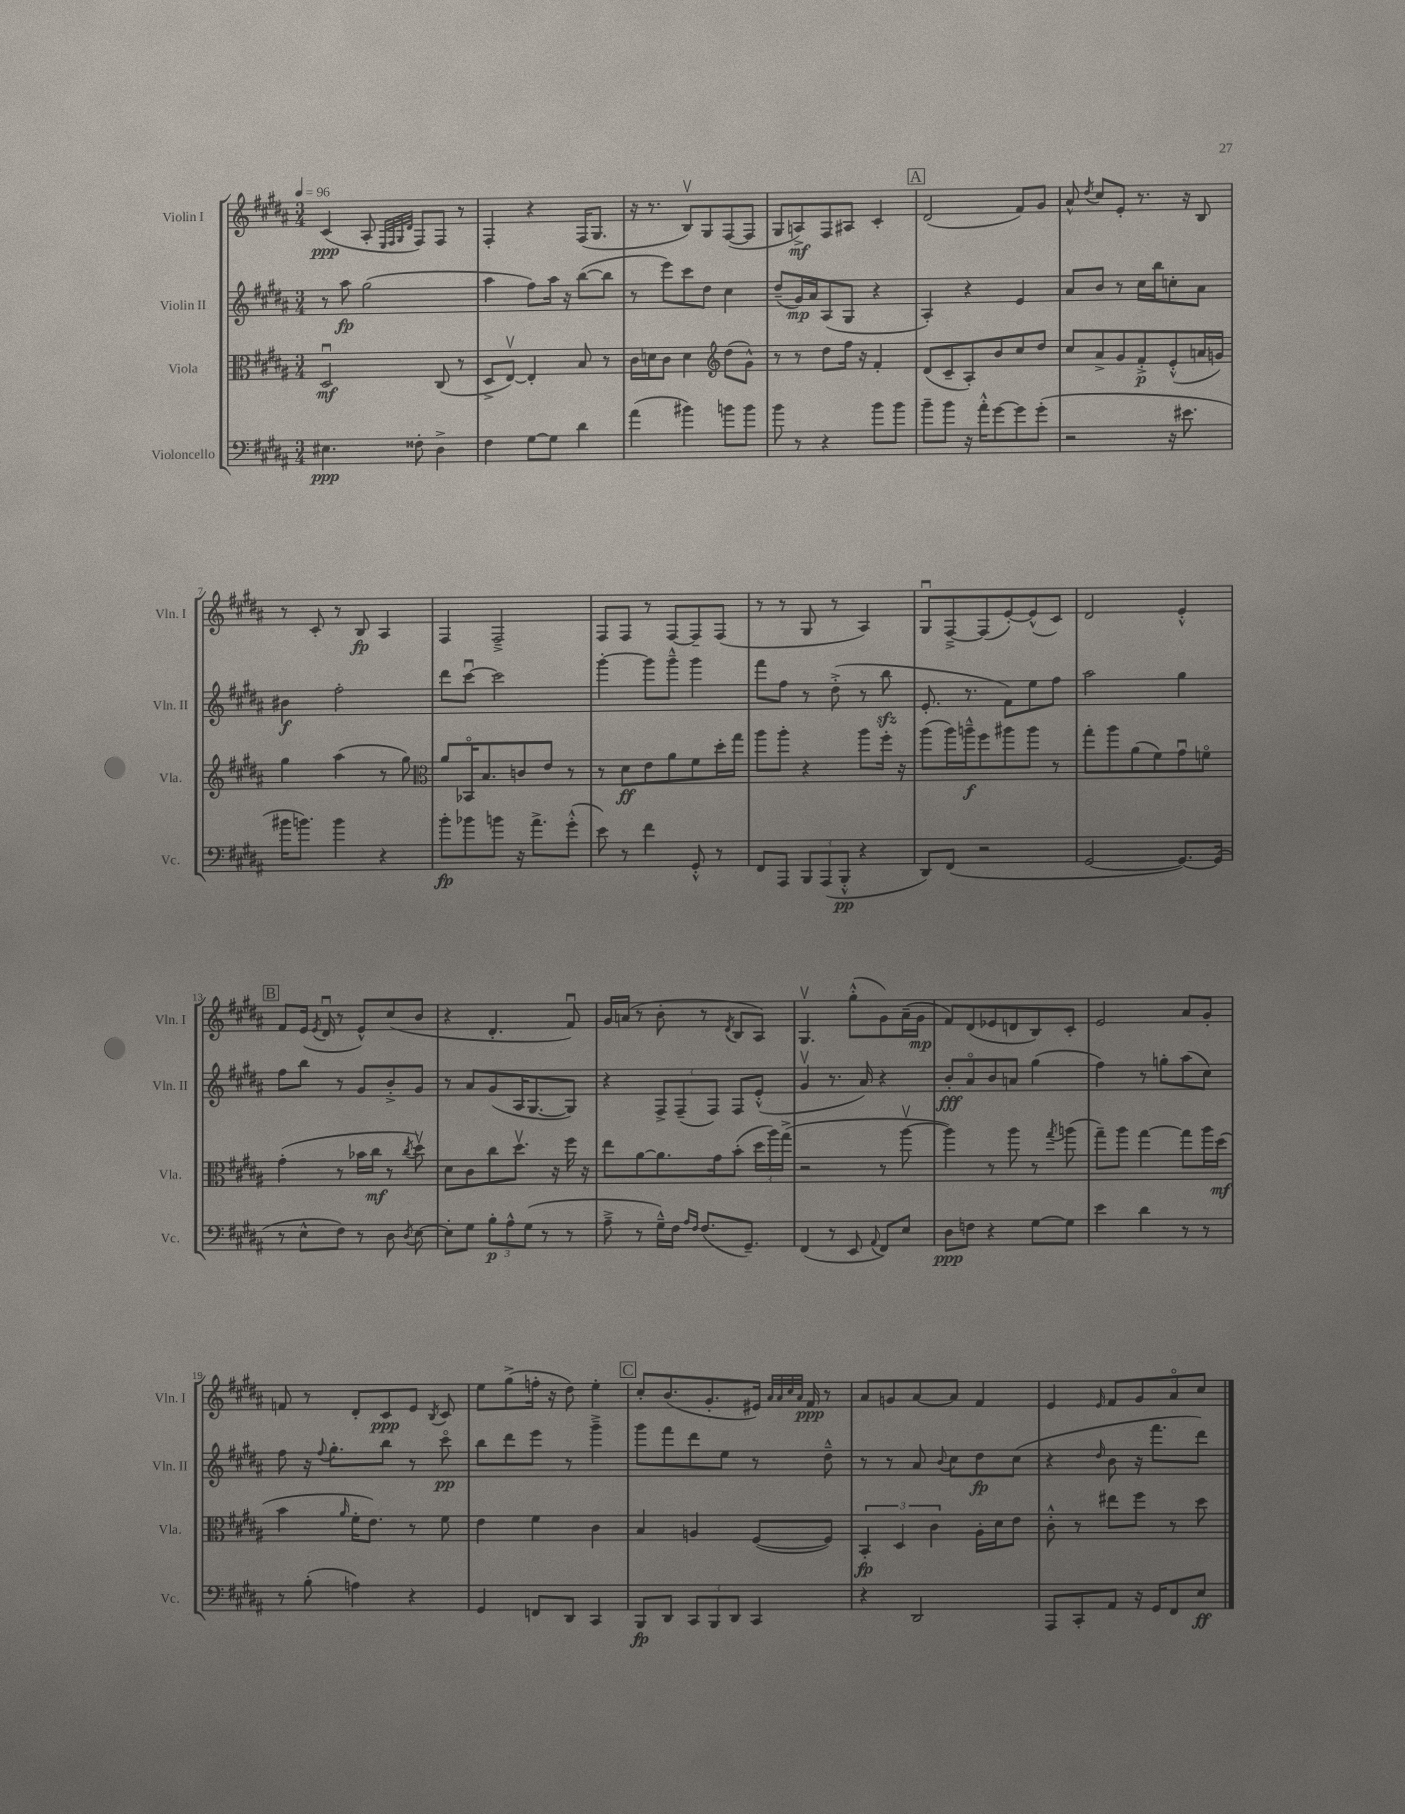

**kern	**dynam	**kern	**dynam	**kern	**dynam	**kern	**dynam
*part4	*part4	*part3	*part3	*part2	*part2	*part1	*part1
*staff4	*staff4	*staff3	*staff3	*staff2	*staff2	*staff1	*staff1
*I"Violoncello	*	*I"Viola	*	*I"Violin II	*	*I"Violin I	*
*I'Vc.	*	*I'Vla.	*	*I'Vln. II	*	*I'Vln. I	*
*clefF4	*	*clefC3	*	*clefG2	*	*clefG2	*
*k[f#c#g#d#a#]	*	*k[f#c#g#d#a#]	*	*k[f#c#g#d#a#]	*	*k[f#c#g#d#a#]	*
*M3/4	*	*M3/4	*	*M3/4	*	*M3/4	*
*MM96	*	*MM96	*	*MM96	*	*MM96	*
=1	=1	=1	=1	=1	=1	=1	=1
4.E#X\	ppp	2D#u/	mf	8r	.	(4c#/	ppp
.	.	.	.	8aa#\	fp	.	.
.	.	.	.	(2gg#\	.	8A#'/	.
.	.	.	.	.	.	32qqE/LLL	.
.	.	.	.	.	.	32qqF#/	.
.	.	.	.	.	.	32qqG#/	.
.	.	.	.	.	.	32qqd#/JJJ	.
8F##X'\	.	.	.	.	.	8F#/L)	.
4D#^\	.	(8C#/	.	.	.	8F#/J	.
.	.	8r	.	.	.	8r	.
=2	=2	=2	=2	=2	=2	=2	=2
4F#\	.	8D#^/L	.	4aa#\	.	4F#'/	.
.	.	[8Ev/J)	.	.	.	.	.
[8G#\L	.	4E'/]	.	8ff#\L)	.	4r	.
8G#\J]	.	.	.	16aa#\Jk	.	.	.
.	.	.	.	16r	.	.	.
4d#\	.	8B/	.	([8bb\L	.	(16F#/KL	.
.	.	.	.	.	.	8.G#/J	.
.	.	8r	.	8bb\J]	.	.	.
=3	=3	=3	=3	=3	=3	=3	=3
(4a#\	.	16c#\LL	.	8r	.	16r	.
.	.	16dn\J	.	.	.	8.r	.
.	.	8c#\J	.	8eee\L)	.	.	.
4b#X\)	.	4d\	.	8ccc#\	.	8Bv/L)	.
.	.	.	.	8dd#\J	.	8G#/	.
*	*	*clefG2	*	*	*	*	*
8bn\L	.	(8dd#\L	.	4cc#\	.	([8F#/	.
8b\J	.	8g#^^\J)	.	.	.	8F#/J]	.
=4	=4	=4	=4	=4	=4	=4	=4
8b\	.	8r	.	(8dd#~/L	.	8G#/L	.
8r	.	8r	.	16g#/L)	mp	8An^/)	mf
.	.	.	.	16a#/J	.	.	.
4r	.	8dd#\L	.	(8A#/	.	8F#/	.
.	.	16ff#\Jk	.	8G#/J	.	8A#X/J	.
.	.	16r	.	.	.	.	.
8b\L	.	4f#'/	.	4r	.	4c#'/	.
8b\J	.	.	.	.	.	.	.
!!LO:REH:place=s1:t=A
=5	=5	=5	=5	=5	=5	=5	=5
8b~\L	.	(8d#/L	.	4A#'/)	.	(2d#/	.
8b\J	.	8c#~/	.	.	.	.	.
16r	.	8A#'/)	.	4r	.	.	.
16a#'^^\KL	.	.	.	.	.	.	.
[8g#\	.	8b/	.	.	.	.	.
8g#\]	.	8cc#/	.	4e/	.	8f#/L)	.
(8g#'\J	.	8dd#/J	.	.	.	8g#/J	.
=6	=6	=6	=6	=6	=6	=6	=6
2r	.	8cc#/L	.	8a#/L	.	8a#^^/	.
.	.	.	.	.	.	8qdd#/	.
.	.	8a#^/	.	8b/J	.	8cc#/L	.
.	.	8g#/	.	8r	.	8e'/J	.
.	.	8f#'^/	p	16cc#\LL	.	8.r	.
.	.	.	.	16bb\J	.	.	.
16r	.	(8e'^^/	.	8ccn'\	.	.	.
8.e#X\	.	.	.	.	.	16r	.
.	.	16an/L	.	8a#\J	.	8B/	.
.	.	16gn/JJ)	.	.	.	.	.
!!LO:LB:g=z
=7	=7	=7	=7	=7	=7	=7	=7
16b#X\KL	.	4gg#\	.	4b#X\	f	8r	.
8.bn\J)	.	.	.	.	.	.	.
.	.	.	.	.	.	8c#'/	.
4b\	.	(4aa#\	.	2ff#'\	.	8r	.
.	.	.	.	.	.	8B/	fp
4r	.	8r	.	.	.	4A#/	.
.	.	8gg#\)	.	.	.	.	.
=8	=8	=8	=8	=8	=8	=8	=8
*	*	*clefC3	*	*	*	*	*
8b'\L	fp	8a#/L	.	8ddd#\L	.	4F#/	.
8b-X\	.	16BB-X/K	.	[8ccc#u\J	.	.	.
.	.	8.B/	.	.	.	.	.
8bn\J	.	.	.	2ccc#\]	.	2F#~^/	.
16r	.	8cn/	.	.	.	.	.
8.a#^\L	.	.	.	.	.	.	.
.	.	8e/J	.	.	.	.	.
(8g#'^^\J	.	8r	.	.	.	.	.
=9	=9	=9	=9	=9	=9	=9	=9
8e\)	.	8r	.	[4ggg#'\	.	8F#/L	.
8r	.	8d#\L	ff	.	.	8F#/J	.
4f#\	.	8e\	.	8ggg#\L]	.	8r	.
.	.	8a#\	.	8ggg#~^^\J	.	[8F#/L	.
8GG#'^^/	.	8f#\	.	4ggg#\	.	8F#~/]	.
8r	.	16dd#'\L	.	.	.	(8F#/J	.
.	.	16gg#\JJ	.	.	.	.	.
=10	=10	=10	=10	=10	=10	=10	=10
8FF#/L	.	8aa#\L	.	8fff#\L	.	8r	.
8AAA#/J	.	8aa#'\J	.	8ff#\J	.	8r	.
12BBB/L	.	4r	.	8r	.	8G#/	.
(12AAA#/	.	.	.	.	.	.	.
.	.	.	.	(8dd#'^\	.	8r	.
12BBB'^^/J	pp	.	.	.	.	.	.
4r	.	8aa#\L	.	8r	.	4A#/)	.
.	.	16ff#'\Jk	.	8bbzz\	.	.	.
.	.	16r	.	.	.	.	.
=11	=11	=11	=11	=11	=11	=11	=11
8DD#/L)	.	(8aa#\L	.	8.e'/	.	8G#u/L	.
(8FF#/J	.	16aa#\L)	.	.	.	[8F#~^/	.
.	.	16aan~^^\J	f	8.r	.	.	.
2r	.	8ff#\	.	.	.	(8F#/]	.
.	.	8aa#X\	.	8f#\L)	.	[8e'/)	.
.	.	8aa#\J	.	8ee\	.	(8e^^/]	.
.	.	8r	.	8ff#\J	.	8c#/J)	.
=12	=12	=12	=12	=12	=12	=12	=12
[2GG#/	.	8gg#'\L	.	2aa#\	.	2d#/	.
.	.	8aa#\	.	.	.	.	.
.	.	(8a#\	.	.	.	.	.
.	.	8f#\)	.	.	.	.	.
8.GG#/L_)	.	8g#u\	.	4gg#\	.	4e'^^/	.
.	.	8fn\J	.	.	.	.	.
(16GG#/Jk]	.	.	.	.	.	.	.
!!LO:LB:g=z
!!LO:REH:place=s1:t=B
=13	=13	=13	=13	=13	=13	=13	=13
8r	.	(4g#'\	.	8ff#\L	.	8f#/L	.
8E^^\L	.	.	.	8bb\J	.	(16e/Jk	.
.	.	.	.	.	.	8qe/	.
.	.	.	.	.	.	16d#u/	.
8F#\J)	.	8r	.	8r	.	8r	.
8r	.	16b-X\LL	.	8g#/L	.	8e^^/L)	.
.	.	16cc#\JJ	mf	.	.	.	.
8D#\	.	8r	.	8b'^/	.	(8cc#/	.
8qD#/	.	8qcc#/	.	.	.	.	.
[8E\	.	8dd#v\)	.	8g#/J	.	8b/J	.
=14	=14	=14	=14	=14	=14	=14	=14
8E'\L]	.	8d#\L	.	8r	.	4r	.
8G#\J	.	8c#\	.	8a#/L	.	.	.
12B'\L	p	8cc#\	.	(8g#/	.	4.d#'/	.
12A#^^\	.	.	.	.	.	.	.
.	.	8.dd#v\J	.	16A#/K	.	.	.
(12G#\J	.	.	.	.	.	.	.
.	.	.	.	[8.G#/	.	.	.
8r	.	.	.	.	.	.	.
.	.	16r	.	.	.	.	.
8r	.	16ff#\	.	8G#/J])	.	8f#u/)	.
.	.	16r	.	.	.	.	.
=15	=15	=15	=15	=15	=15	=15	=15
8A#~^\	.	8ee\L	.	4r	.	16g#/LL	.
.	.	.	.	.	.	(16an/JJ	.
8r	.	[8a#\	.	.	.	8r	.
16G#~^^\LL)	.	8.a#\]	.	12F#^/L	.	8b'\	.
16F#\JJ	.	.	.	.	.	.	.
.	.	.	.	(12F#~/	.	.	.
16qqA#/LL	.	.	.	.	.	.	.
16qqF#/JJ	.	.	.	.	.	.	.
(8.F#/L	.	.	.	.	.	8r	.
.	.	.	.	12F#/J)	.	.	.
.	.	16g#\k	.	.	.	.	.
.	.	.	.	.	.	8qd#/	.
.	.	(8b'\J	.	8F#/L	.	8B/L	.
8.GG#~/J)	.	.	.	.	.	.	.
.	.	24dd#\LL	.	(8e'^^/J	.	8A#/J)	.
.	.	24aa#\)	.	.	.	.	.
.	.	(24gg#^\JJ	.	.	.	.	.
=16	=16	=16	=16	=16	=16	=16	=16
(4FF#/	.	2r	.	4g#v/	.	4.G#v/	.
8r	.	.	.	8.r	.	.	.
8EE/	.	.	.	.	.	(8gg#'^^\L	.
.	.	.	.	16a#/)	.	.	.
8qqAA#/	.	.	.	.	.	.	.
8FF#/L)	.	8r	.	4r	.	8g#\)	.
8E/J	.	[8aa#v\	.	.	.	(16a#~\L	.
.	.	.	.	.	.	16g#\JJ	mp
=17	=17	=17	=17	=17	=17	=17	=17
8D#\L	ppp	4aa#\])	.	8b'/L	fff	8f#/L)	.
8Fn\J	.	.	.	8a#/	.	(8d#/	.
4r	.	8r	.	8b/	.	8e-X/	.
.	.	8aa#\	.	8an/J	.	8dn/	.
[8G#\L	.	8r	.	(4gg#\	.	8B/)	.
.	.	8qgg#/	.	.	.	.	.
8G#\J]	.	(8aan\	.	.	.	8c#'/J	.
=18	=18	=18	=18	=18	=18	=18	=18
4e\	.	8gg#~\L)	.	4ff#\)	.	2e/	.
.	.	8aa#\J	.	.	.	.	.
4d#\	.	[4gg#\	.	8r	.	.	.
.	.	.	.	8ggn'\L	.	.	.
8r	.	8gg#\L]	.	(8aa#\	.	8a#/L	.
8r	.	16aa#\L	.	8cc#\J)	.	8g#'/J	.
.	.	(16dd#\JJ	mf	.	.	.	.
!!LO:LB:g=z
=19	=19	=19	=19	=19	=19	=19	=19
8r	.	4b\	.	8ff#\	.	8fn/	.
(8B'\	.	.	.	16r	.	8r	.
.	.	.	.	8qqff#/	.	.	.
.	.	.	.	8.gg#'\L	.	.	.
.	.	16qqa#/	.	.	.	.	.
4An\)	.	16f#'\KL	.	.	.	8d#'/L	.
.	.	8.e\J)	.	.	.	.	.
.	.	.	.	8bb\J	.	8c#/	ppp
4r	.	8r	.	8r	.	8e/J	.
.	.	.	.	.	.	8qB/	.
.	.	8f#\	.	8ccc#\	pp	8c#/	.
=20	=20	=20	=20	=20	=20	=20	=20
4GG#/	.	4e\	.	8bb\L	.	8ee\L	.
.	.	.	.	8ddd#\	.	(8gg#^\	.
8FFn/L	.	4f#\	.	8eee\J	.	16ffn'\Jk	.
.	.	.	.	.	.	16r	.
8DD#/J	.	.	.	8r	.	8dd#\)	.
4CC#/	.	4c#\	.	4ggg#~^\	.	4ee'\	.
!!LO:REH:place=s1:t=C
=21	=21	=21	=21	=21	=21	=21	=21
8BBB/L	fp	4B/	.	8ggg#\L	.	8cc#'/L	.
8DD#/J	.	.	.	8fff#\	.	(8.b/	.
12CC#/L	.	4An/	.	8ddd#\	.	.	.
.	.	.	.	.	.	8.g#'/	.
12BBB/	.	.	.	.	.	.	.
.	.	.	.	8ee\J	.	.	.
12DD#/J	.	.	.	.	.	.	.
4CC#/	.	([8F#/L	.	8r	.	16e#X/Jk)	.
.	.	.	.	.	.	32qqa#/LLL	.
.	.	.	.	.	.	32qqa#/	.
.	.	.	.	.	.	32qqcc#/	.
.	.	.	.	.	.	32qqa#/JJJ	.
.	.	.	.	.	.	16f#/	ppp
.	.	8F#/J])	.	8dd#~^^\	.	8r	.
=22	=22	=22	=22	=22	=22	=22	=22
4r	.	6BB'/	fp	8r	.	8a#/L	.
.	.	.	.	8r	.	8gn/	.
.	.	6D#/	.	.	.	.	.
2DD#/	.	.	.	8a#/	.	[8a#/	.
.	.	6c#\	.	.	.	.	.
.	.	.	.	8qqb/	.	.	.
.	.	.	.	8cc#\L	.	8a#/J]	.
.	.	16A#'\LL	.	8dd#\	fp	4f#/	.
.	.	16d#\J	.	.	.	.	.
.	.	8e\J	.	(8cc#\J	.	.	.
=23	=23	=23	=23	=23	=23	=23	=23
8AAA#/L	.	8c#'^^\	.	4r	.	4e/	.
8CC#'/	.	8r	.	.	.	.	.
.	.	.	.	16qqdd#/	.	16qqe/	.
8AA#/J	.	8ee#X\L	.	8b\	.	8f#/L	.
16r	.	8ff#\J	.	16r	.	8g#/	.
16GG#/KL	.	.	.	8.fff#\L	.	.	.
8FF#/	.	8r	.	.	.	8a#/	.
8E/J	ff	8dd#\	.	8ddd#\J)	.	8cc#/J	.
==	==	==	==	==	==	==	==
*-	*-	*-	*-	*-	*-	*-	*-
